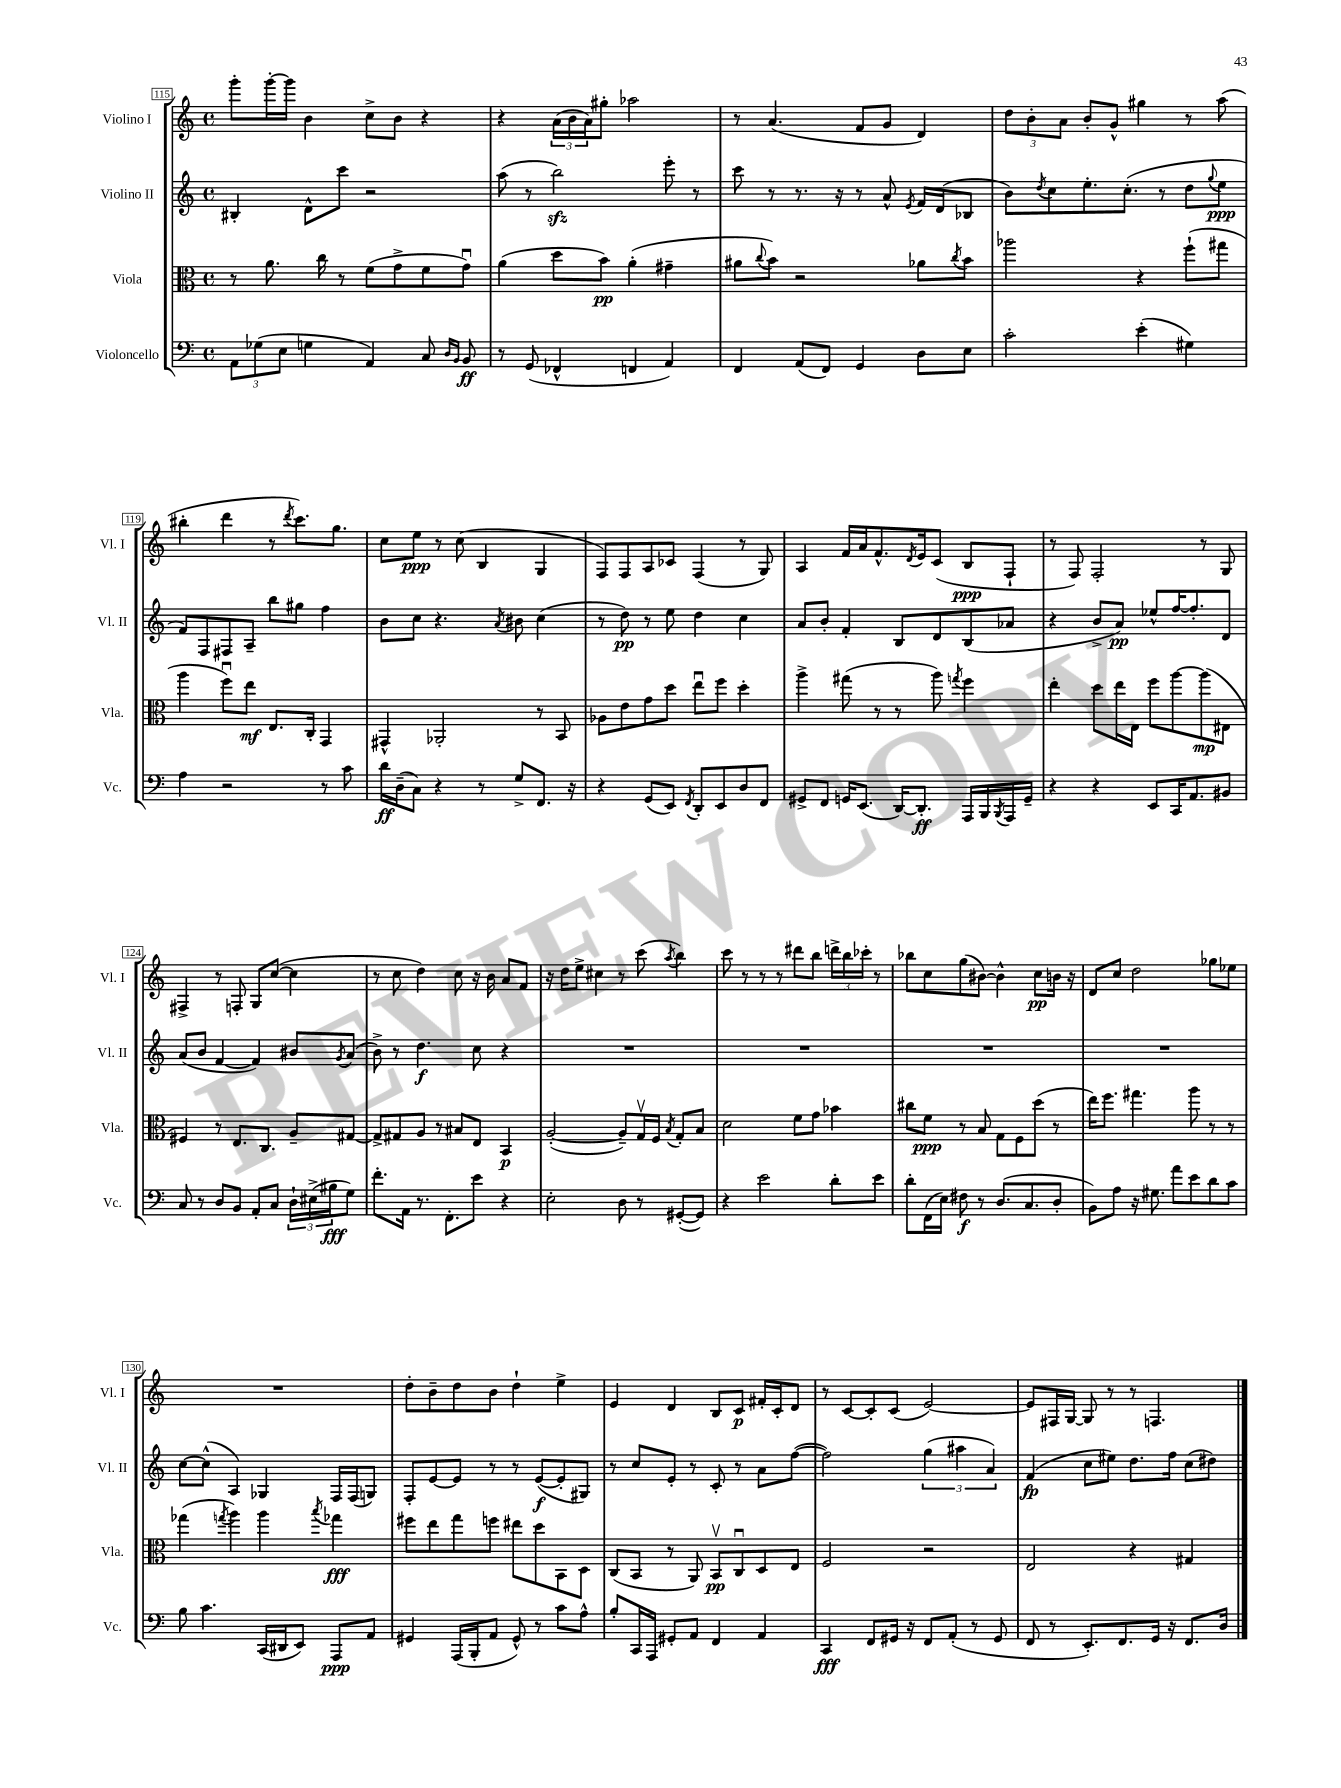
<<
\new StaffGroup <<
\new Staff = "s0" \with { instrumentName = "Violino I" shortInstrumentName = "Vl. I" } {
    \clef treble \key c \major \defaultTimeSignature \time 4/4
    g'''8-. g'''16~-. g'''16 b'4 c''8-> b'8 r4 |
    r4 \tuplet 3/2 { a'16( b'16 a'16) } gis''8-. aes''2 |
    r8 a'4.( f'8 g'8 d'4) |
    \tuplet 3/2 { d''8 b'8-. a'8 } b'8-. g'8-^ gis''4 r8 a''8( |
    bis''4-. d'''4 r8 \acciaccatura { d'''8 } c'''8.) g''8. |
    c''8 e''8\ppp r8 c''8( b4 g4 |
    f8) f8 a8 ces'8 f4( r8 g8) |
    a4 f'16 a'16 f'8.-^ \acciaccatura { d'8 } e'16 c'8( b8\ppp f8-! |
    r8 f8) f2-. r8 g8 |
    fis4-> r8 f8-. g8 c''8~( c''4 |
    r8 c''8 d''4) c''8 r16 b'16 a'8 f'8 |
    r16 d''16 e''8-> cis''4 r8 c'''8( \acciaccatura { a''8 } b''4) |
    c'''8 r8 r8 r8 dis'''8 b''8 \tuplet 3/2 { d'''16-> b''16 ces'''16-. } r8 |
    bes''8 c''8 g''8( bis'8~) bis'4-^ c''8\pp b'16 r16 |
    d'8 c''8 d''2 ges''8 ees''8 |
    R1 |
    d''8-. b'8-- d''8 b'8 d''4-! e''4-> |
    e'4 d'4 b8 c'8\p fis'16-. c'16-. d'8 |
    r8 c'8~ c'8-. c'8( e'2~) |
    e'8 fis16 g16~ g8 r8 r8 f4. \bar "|." |
}
\new Staff = "s1" \with { instrumentName = "Violino II" shortInstrumentName = "Vl. II" } {
    \clef treble \key c \major \defaultTimeSignature \time 4/4
    bis4-. d'8-^ c'''8 r2 |
    a''8( r8 b''2\sfz) e'''8-. r8 |
    c'''8 r8 r8. r16 r8 a'8-^ \acciaccatura { e'8 } f'16 d'16( bes8 |
    b'8) \acciaccatura { d''8 } c''8 e''8.-. c''8.-.( r8 d''8 \appoggiatura { g''8 } e''8\ppp |
    f'8) f8 fis8 a8-- b''8 gis''8 f''4 |
    b'8 c''8 r4. \acciaccatura { a'8 } bis'8 c''4( |
    r8 d''8\pp) r8 e''8 d''4 c''4 |
    a'8 b'8-. f'4-. b8 d'8 b8( aes'8 |
    r4 b'8-> a'8\pp) ees''8-^ f''16~ f''8.-. d'8 |
    a'8( b'8 f'4~ f'4) bis'8 \acciaccatura { g'8 } a'8( |
    b'8->) r8 d''4.\f c''8 r4 |
    R1 |
    R1 |
    R1 |
    R1 |
    c''8~ c''8-^( a4) ges4 f16 f16( g8) |
    f8-. e'8~ e'8 r8 r8 e'8~\f( e'8-. gis8) |
    r8 c''8 e'8-. r8 c'8-. r8 a'8 f''8~( |
    f''2) \tuplet 3/2 { g''4( ais''4 a'4) } |
    f'4\fp( c''8 eis''8) d''8. f''16 c''8( dis''8) \bar "|." |
}
\new Staff = "s2" \with { instrumentName = "Viola" shortInstrumentName = "Vla." } {
    \clef alto \key c \major \defaultTimeSignature \time 4/4
    r8 a'8. c''16 r8 f'8( g'8-> f'8 g'8\downbow) |
    a'4( d''8 b'8\pp) a'4-.( gis'4-- |
    ais'8 \appoggiatura { c''8 } b'8) r2 aes'8 \acciaccatura { c''8 } b'8 |
    aes''2 r4 f''8-!( gis''8 |
    a''4 f''8\downbow) e''8\mf e8. c16-. g,4 |
    gis,4-^ aes,2-. r8 b,8 |
    aes8 e'8 g'8 d''8 e''8\downbow f''8 d''4-. |
    a''4-> gis''8( r8 r8 a''8) \acciaccatura { g''8 } f''4 |
    e''4-. d''8 e''16 e16 f''8 a''8~ a''8\mp( eis8 |
    fis4) r8 e8. c8. a8-- gis8~ |
    gis8-> gis8 a8 r8 bis8 e8 b,4\p |
    a2~-.( a8--) g16\upbow f16 \acciaccatura { b8 } g8-. b8 |
    d'2 f'8 g'8 bes'4 |
    cis''8 f'8\ppp r8 b8 g8 f8 d''8( r8 |
    e''16) f''8. gis''4. a''8 r8 r8 |
    ges''4( \acciaccatura { g''8 } a''4) a''4 \acciaccatura { b''8 } ges''4\fff |
    fis''8 e''8 g''8 f''8 eis''8 d''8 b,8 d8 |
    c8( b,8 r8 a,8) b,8\upbow\pp c8\downbow d8 e8 |
    f2 r2 |
    e2 r4 gis4 \bar "|." |
}
\new Staff = "s3" \with { instrumentName = "Violoncello" shortInstrumentName = "Vc." } {
    \clef bass \key c \major \defaultTimeSignature \time 4/4
    \tuplet 3/2 { a,8 ges8( e8 } g4 a,4) c8 \grace { d16 b,16 } b,8\ff |
    r8 g,8( fes,4-^ f,4 a,4) |
    f,4 a,8( f,8) g,4 d8 e8 |
    c'2-. e'4-.( gis4) |
    a4 r2 r8 c'8 |
    d'16\ff d16--( c8) r4 r8 g8-> f,8. r16 |
    r4 g,8( e,8) \acciaccatura { f,8 } d,8-. e,8 d8 f,8 |
    gis,8-> f,8 g,16 e,8.( d,16~) d,8.-.\ff a,,16 b,,16 \acciaccatura { b,,8 } a,,16 g,16-- |
    r4 r4 e,8 c,16 a,8. bis,8 |
    c8 r8 d8 b,8 a,8-. c8 \tuplet 3/2 { d16-! eis16->( bis16\fff } g8) |
    f'8.-. a,16 r8. f,8.-. e'8 r4 |
    e2-. d8 r8 gis,8~-.( gis,8) |
    r4 e'2 d'8-. e'8 |
    d'8-. f,16( e16) fis8\f r8 d8.( c8. d8-. |
    b,8) a8 r16 gis8. a'8 e'8 d'8 c'8 |
    b8 c'4. c,16( dis,16 e,8) a,,8\ppp a,8 |
    gis,4 a,,16( b,,16-. a,8 gis,8-^) r8 c'8 a8-^ |
    b8-. c,16 a,,16 gis,8-. a,8 f,4 a,4 |
    c,4\fff f,8 gis,16 r16 f,8 a,8-.( r8 gis,8 |
    f,8 r8 e,8.-.) f,8. g,16 r16 f,8. d16 \bar "|." |
}
>>
>>
\layout { \context { \Score currentBarNumber = #115 \override BarNumber.stencil = #(make-stencil-boxer 0.1 0.3 ly:text-interface::print) } }
